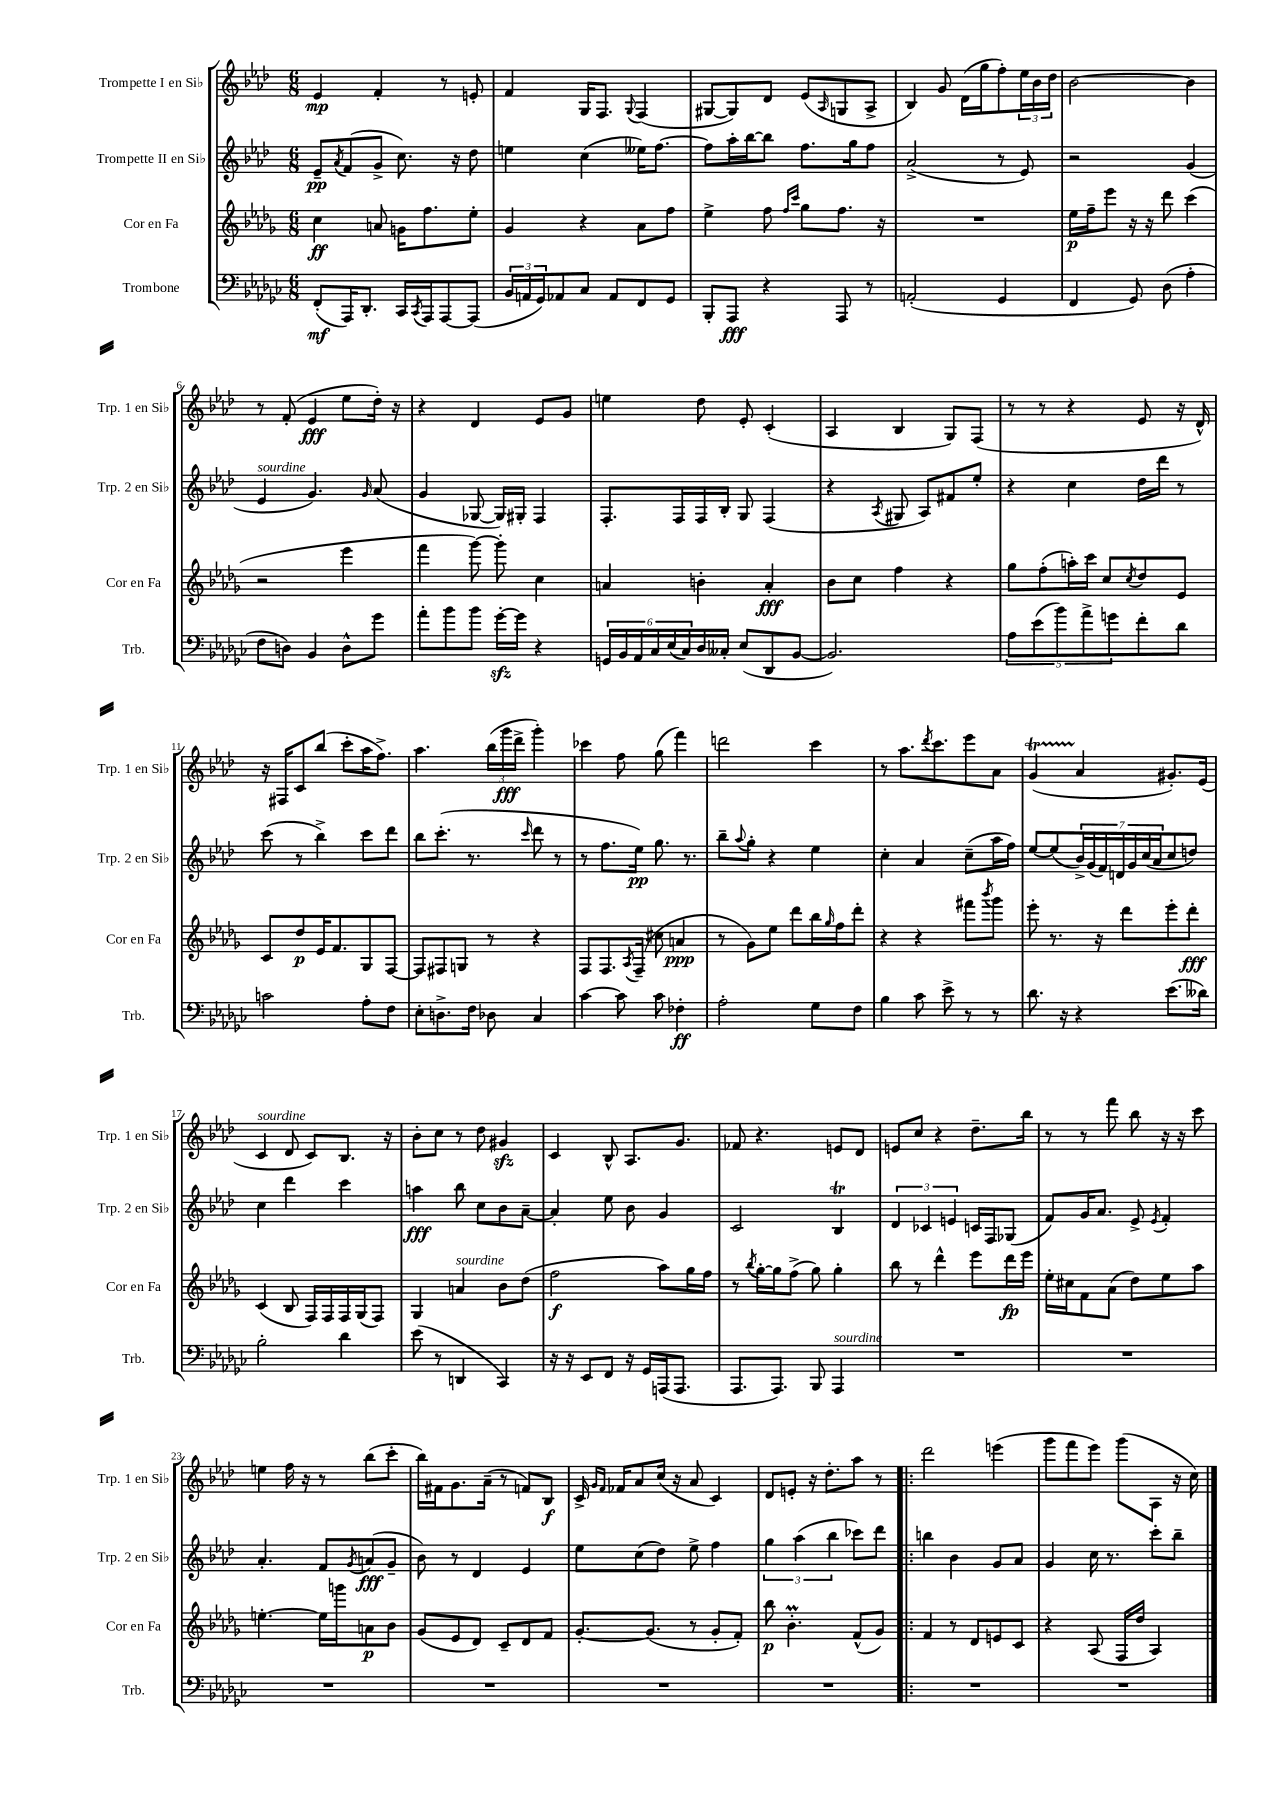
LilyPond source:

<<
\new StaffGroup <<
\new Staff = "s0" \with { instrumentName = "Trompette I en Sib" shortInstrumentName = "Trp. 1 en Sib" } {
    \clef treble \key aes \major \numericTimeSignature \time 6/8
    ees'4\mp f'4-. r8 e'8-. |
    f'4 g16 f8. \appoggiatura { g8 } f4( |
    gis8~ gis8) des'8 ees'8( \grace { aes16 } g8 aes8-> |
    bes4) g'8 des'16( g''16 f''8-.) \tuplet 3/2 { ees''16 bes'16 des''16 } |
    bes'2~ bes'4 |
    r8 f'8-.( ees'4\fff ees''8 des''16-.) r16 |
    r4 des'4 ees'8 g'8 |
    e''4 des''8 ees'8-. c'4-.( |
    aes4 bes4 g8) f8( |
    r8 r8 r4 ees'8 r16 des'16-^) |
    r16 fis16 c'8 bes''8( c'''8-. aes''16 f''8.->) |
    aes''4. \tuplet 3/2 { bes''16( g'''16\fff des'''16-> } g'''4-.) |
    ces'''4 f''8 g''8( f'''4) |
    d'''2 c'''4 |
    r8 aes''8. \acciaccatura { des'''8 } c'''8. ees'''8 aes'8 |
    g'4\startTrillSpan( aes'4\stopTrillSpan gis'8.-.) ees'16( |
    c'4^\markup { \italic "sourdine" } des'8 c'8) bes8. r16 |
    bes'8-. c''8 r8 des''8 gis'4\sfz |
    c'4 bes8-^ aes8. g'8. |
    fes'8 r4. e'8 des'8 |
    e'8 c''8 r4 des''8.-- bes''16 |
    r8 r8 f'''8 bes''8 r16 r16 c'''8 |
    e''4 f''16 r16 r8 bes''8( c'''8-. |
    bes''16) fis'16 g'8. aes'16--( r8 f'8) bes8\f |
    c'16-> \grace { g'16 f'16 } fes'16 aes'8 c''16( r16 aes'8 c'4) |
    des'8 e'8-. r16 des''8.-. aes''8 r8 |
    \bar ".|:" des'''2 e'''4( |
    g'''8 f'''8 ees'''8) g'''8( aes8 r16 c''16) \bar "|." |
}
\new Staff = "s1" \with { instrumentName = "Trompette II en Sib" shortInstrumentName = "Trp. 2 en Sib" } {
    \clef treble \key aes \major \numericTimeSignature \time 6/8
    ees'8--\pp \acciaccatura { aes'8 } f'8( g'8-> c''8.) r16 des''8 |
    e''4 c''4( eeses''16) f''8.~ |
    f''8 aes''16-. bes''16~ bes''8 f''8. g''16 f''8 |
    aes'2->( r8 ees'8) |
    r2 g'4( |
    ees'4^\markup { \italic "sourdine" } g'4.) \grace { g'16 } aes'8( |
    g'4 ges8~ ges16) gis16-. f4 |
    f8.-. f16 f16 bes16-. g8 f4( |
    r4 \acciaccatura { aes8 } gis8 aes8) fis'8 ees''8-. |
    r4 c''4 des''16 des'''16 r8 |
    c'''8( r8 bes''4->) c'''8 des'''8 |
    bes''8 c'''8.-.( r8. \grace { c'''16 } des'''8 r8 |
    r8 f''8. ees''16\pp) g''8. r8. |
    bes''8-- \appoggiatura { aes''8 } g''8-. r4 ees''4 |
    c''4-. aes'4 c''8--( aes''16 f''16) |
    ees''8~ ees''8( \tuplet 7/4 { bes'16->) g'16( f'16) d'16 g'16 c''16( aes'16 } c''8 d''8) |
    c''4 des'''4 c'''4 |
    a''4\fff bes''8 c''8 bes'8 aes'8~-- |
    aes'4-. ees''8 bes'8 g'4 |
    c'2 bes4\trill |
    \tuplet 3/2 { des'4 ces'4 e'4 } c'16 f16 ges8( |
    f'8) g'16 aes'8. ees'8-> \acciaccatura { ees'8 } f'4-. |
    aes'4.-. f'8 \acciaccatura { g'8 } a'8\fff( g'8-- |
    bes'8) r8 des'4 ees'4 |
    ees''8 c''8( des''8) ees''8-> f''4 |
    \tuplet 3/2 { g''4 aes''4( bes''4 } ces'''8) des'''8 |
    \bar ".|:" b''4 bes'4 g'8 aes'8 |
    g'4 c''16 r8. c'''8-. bes''8-- \bar "|." |
}
\new Staff = "s2" \with { instrumentName = "Cor en Fa" shortInstrumentName = "Cor en Fa" } {
    \clef treble \key des \major \numericTimeSignature \time 6/8
    c''4\ff a'8 g'16 f''8. ees''8-. |
    ges'4 r4 aes'8 f''8 |
    ees''4-> f''8 \grace { f''16 c'''16 } ges''8 f''8. r16 |
    R2. |
    ees''16\p f''16-- ees'''8 r16 r16 des'''8 c'''4( |
    r2 ees'''4 |
    f'''4 ges'''8~) ges'''8-. c''4 |
    a'4 b'4-. a'4-.\fff |
    bes'8 c''8 f''4 r4 |
    ges''8 f''8-.( a''16-.) c'''16 c''8 \acciaccatura { c''8 } des''8 ees'8 |
    c'8 des''8\p ees'16 f'8. ges8 f8~ |
    f8 fis8 g8 r8 r4 |
    f8 f8. \acciaccatura { aes8 } f16--( cis''8 a'4\ppp |
    r8 ges'8) ees''8 des'''8 bes''16 \grace { ges''16 } f''16 des'''8-. |
    r4 r4 fis'''8 \acciaccatura { bes'''8 } ges'''8 |
    ees'''8-. r8. r16 des'''8 ees'''8-. des'''8-.\fff |
    c'4( bes8 f16) f16 f16 ges16( f8) |
    ges4 a'4^\markup { \italic "sourdine" } bes'8 des''8( |
    f''2\f aes''8) ges''16 f''16 |
    r8 \acciaccatura { bes''8 } ges''16~-. ges''16 f''8->( ges''8) ges''4-. |
    bes''8 r8 des'''4-^ ees'''8 des'''16\fp ees'''16 |
    ees''16-. cis''16 f'8 aes'8( des''8) ees''8 aes''8 |
    e''4.~-. e''16 g'''16 a'8\p bes'8 |
    ges'8( ees'8 des'8) c'8-- des'8 f'8 |
    ges'8.~-. ges'8.( r8 ges'8-. f'8-.) |
    bes''8\p bes'4.-.\prall f'8-^( ges'8) |
    \bar ".|:" f'4 r8 des'8 e'8 c'8 |
    r4 aes8( f16 des''16 aes4) \bar "|." |
}
\new Staff = "s3" \with { instrumentName = "Trombone" shortInstrumentName = "Trb." } {
    \clef bass \key ges \major \numericTimeSignature \time 6/8
    f,8-.\mf( aes,,16) des,8.-. ces,16 \acciaccatura { ces,8 } aes,,16 aes,,8~ aes,,8( |
    \tuplet 3/2 { bes,16 a,16 ges,16) } aes,8 ces8 aes,8 f,8 ges,8 |
    bes,,8-. aes,,8\fff r4 aes,,8 r8 |
    a,2-.( ges,4 |
    f,4 ges,8) des8( aes4-. |
    f8 d8) bes,4 d8-^ ges'8 |
    aes'8-. bes'8 bes'8 ges'16~-.\sfz ges'16 r4 |
    \tuplet 6/4 { g,16 bes,16 aes,16 ces16 ees16( ces16) } des16 ceses16-. ees8( des,8 bes,8~ |
    bes,2.) |
    \tuplet 5/4 { aes8 ees'8( bes'8) aes'8-> g'8 } f'8-. des'8 |
    c'2 aes8-. f8 |
    ees8-. d8.-> f16 des8 ces4 |
    ces'4~ ces'8 ces'8 fes4-.\ff |
    aes2-. ges8 f8 |
    bes4 ces'8 ees'8-> r8 r8 |
    des'8. r16 r4 ees'8.( deses'16) |
    bes2-. des'4 |
    ees'8( r8 d,4 ces,4) |
    r16 r16 ees,8 f,8 r16 ges,16 a,,16( a,,8. |
    aes,,8. aes,,8.) bes,,8 aes,,4^\markup { \italic "sourdine" } |
    R2. |
    R2. |
    R2. |
    R2. |
    R2. |
    R2. |
    \bar ".|:" R2. |
    R2. \bar "|." |
}
>>
>>
